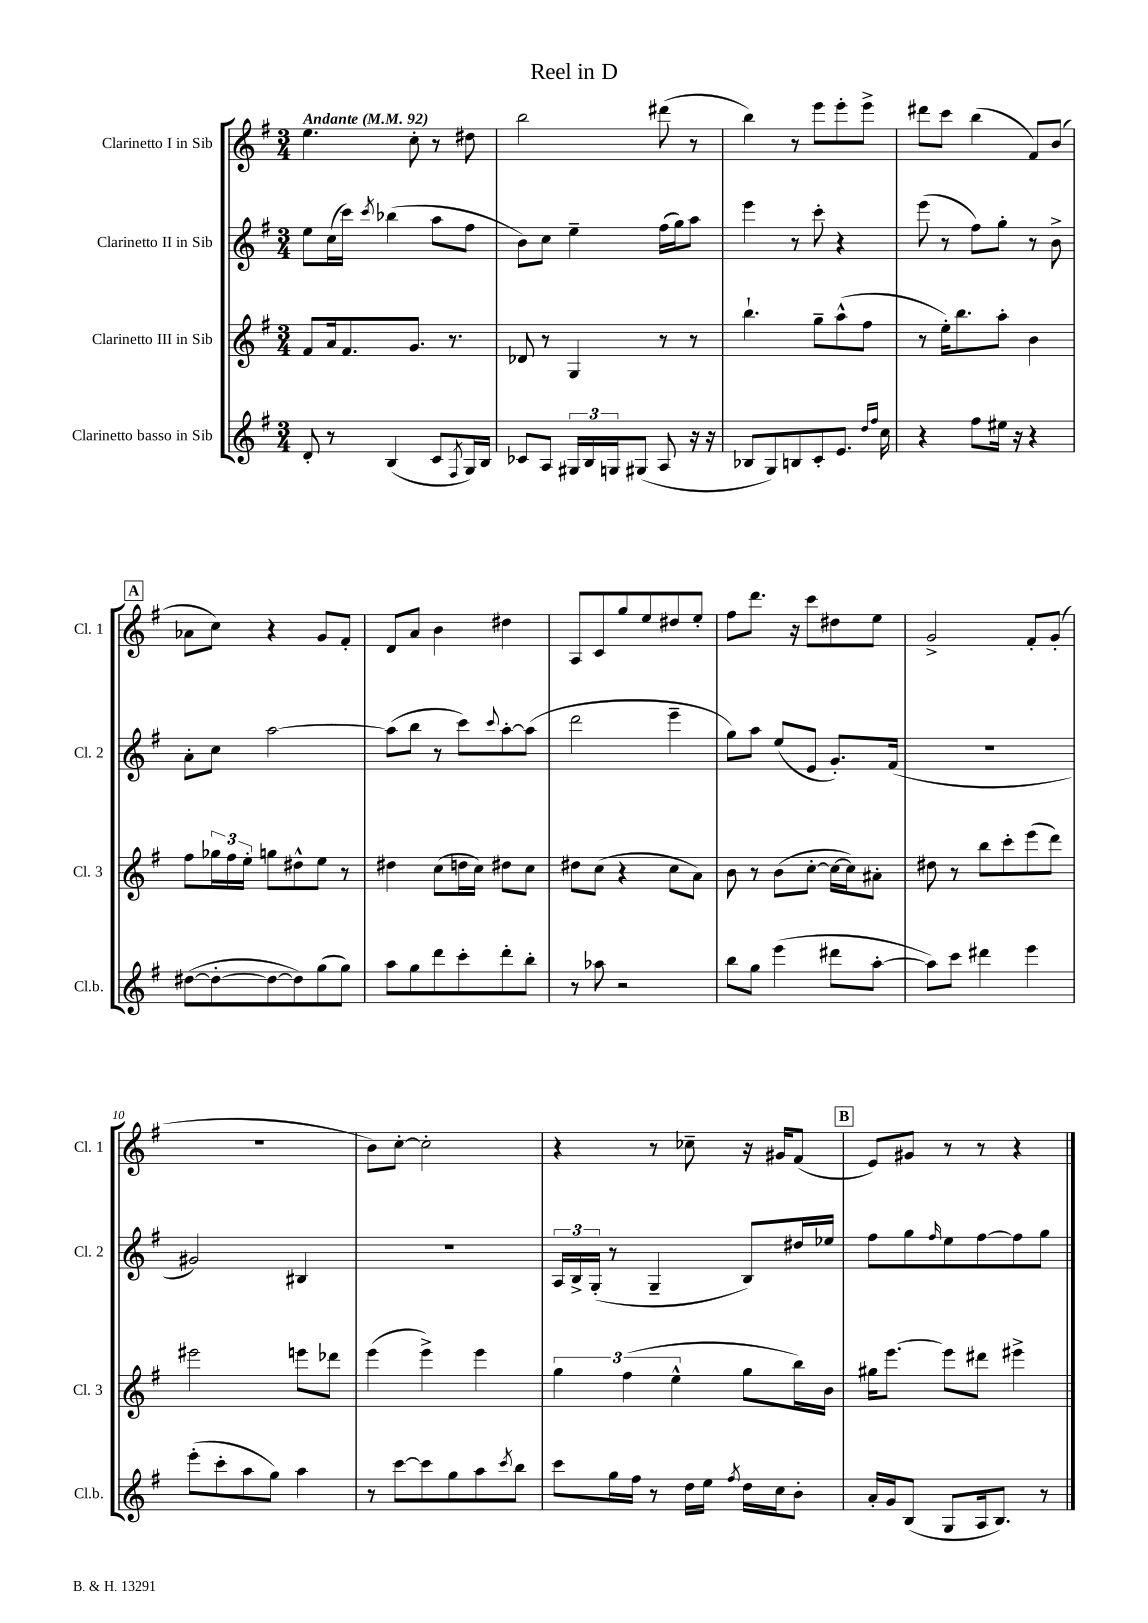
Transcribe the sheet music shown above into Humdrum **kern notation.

**kern	**kern	**kern	**kern
*staff4	*staff3	*staff2	*staff1
*clefG2	*clefG2	*clefG2	*clefG2
*k[f#]	*k[f#]	*k[f#]	*k[f#]
*M3/4	*M3/4	*M3/4	*M3/4
*MM92	*MM92	*MM92	*MM92
8d'/	8f#/L	8ee\L	4.ee\
8r	16a/k	(16cc\L	.
.	8.f#/	16ccc\JJ)	.
.	.	8qccc/	.
(4B/	.	(4bb-\	.
.	8.g/J	.	8cc'\
8c/L	.	8aa\L	8r
.	8.r	.	.
8qF#/	.	.	.
16G/L)	.	8ff#\J	8dd#\
16B/JJ	.	.	.
=	=	=	=
8c-/L	8d-/	8b\L)	2bb\
8A/J	8r	8cc\J	.
24G#/LL	4G/	4ee~\	.
24B/	.	.	.
24G/J	.	.	.
(8G#/J	.	.	.
8A/	8r	(16ff#\LL	(8ddd#\
.	.	16gg\J)	.
16r	8r	8aa\J	8r
16r	.	.	.
=	=	=	=
8B-/L	4.bb`\	4eee\	4bb\)
8G/)	.	.	.
8B/	.	8r	8r
8c'/	8gg~\L	8ccc'\	8eee\L
8.e/J	(8aa^^\	4r	8eee'\
.	8ff#\J	.	8eee^\J
16qqdd/LL	.	.	.
16qqff#/JJ	.	.	.
16cc\	.	.	.
=	=	=	=
4r	8r	(8eee\	8ddd#\L
.	16ee'\LK)	8r	8ccc\J
.	8.bb\	.	.
8ff#\L	.	8ff#\L)	(4bb\
16ee#\Jk	8aa'\J	8gg'\J	.
16r	.	.	.
4r	4b\	8r	8f#/L)
.	.	8b^\	(8b/J
=	=	=	=
([8dd#\L	8ff#\L	8a'\L	8a-\L
8dd#'\_	24gg-\L	8cc\J	8cc\J)
.	24ff#\	.	.
.	24ee'\JJ	.	.
8dd#\_	8gg\L	[2aa\	4r
8dd#\])	8dd#^^\	.	.
(8gg\	8ee\J	.	8g/L
8gg\J)	8r	.	8f#'/J
=	=	=	=
8aa\L	4dd#\	(8aa\]L	8d/L
8gg\	.	8bb\J	8a/J
8ddd\	(8cc\L	8r	4b\
8ccc'\	16dd\L	8ccc\L)	.
.	16cc\JJ)	.	.
.	.	8qqccc/	.
8ddd'\	8dd#\L	[8aa'\	4dd#\
8bb'\J	8cc\J	(8aa\]J	.
=	=	=	=
8r	8dd#\L	2ddd\	8A/L
8aa-\	(8cc\J	.	8c/
2r	4r	.	8gg/
.	.	.	8ee/
.	8cc\L	4eee~\	8dd#/
.	8a\J)	.	8ee'/J
=	=	=	=
8bb\L	8b\	8gg\L)	8ff#\L
8gg\J	8r	8aa\J	8.ddd\J
(4eee\	(8b\L	(8ee/L	.
.	.	.	16r
.	[8cc'\J	8e/J	8ccc\L
8ddd#\L	16cc\_LL	8.g'/L)	8dd#\
.	16cc\]J)	.	.
[8aa'\J	8a#'\J	.	8ee\J
.	.	(16f#/Jk	.
=	=	=	=
8aa\]L)	8dd#\	2.r	2g^/
8ccc\J	8r	.	.
4ddd#\	8bb\L	.	.
.	8ccc'\	.	.
4eee\	(8eee\	.	8f#'/L
.	8ddd\J)	.	(8g'/J
=	=	=	=
(8eee'\L	2eee#\	2g#/)	2.r
8ccc'\	.	.	.
8aa\	.	.	.
8gg\J)	.	.	.
4aa\	8eee\L	4B#/	.
.	8ddd-\J	.	.
=	=	=	=
8r	(4eee\	2.r	8b\L)
[8ccc\L	.	.	[8cc'\J
8ccc\]	4eee^\)	.	2cc'\]
8gg\	.	.	.
8aa\	4eee\	.	.
8qccc/	.	.	.
8bb\J	.	.	.
=	=	=	=
8ccc\L	6gg\	24A/LL	4r
.	.	24B^/	.
.	.	(24G'/JJ	.
16gg\L	.	8r	.
.	(6ff#\	.	.
16ff#\JJ	.	.	.
8r	.	4G~/	8r
.	6ee^^\	.	.
16dd\LL	.	.	8cc-~\
16ee\JJ	.	.	.
8qff#/	.	.	.
16dd\LL	8gg\L	8B/L)	16r
16cc\J	.	.	16g#/LK
8b'\J	16bb\L)	16dd#/L	(8f#/J
.	16b\JJ	16ee-/JJ	.
=	=	=	=
16a'/LL	16gg#\LK	8ff#\L	8e/L)
16g/J	[8.eee\J	.	.
(8B/J	.	8gg\	8g#/J
.	.	16qqff#/	.
8G/L	8eee\]L	8ee\	8r
16A/k	8ddd#\J	[8ff#\	8r
8.B/J)	.	.	.
.	4eee#^\	8ff#\]	4r
8r	.	8gg\J	.
==	==	==	==
*-	*-	*-	*-
